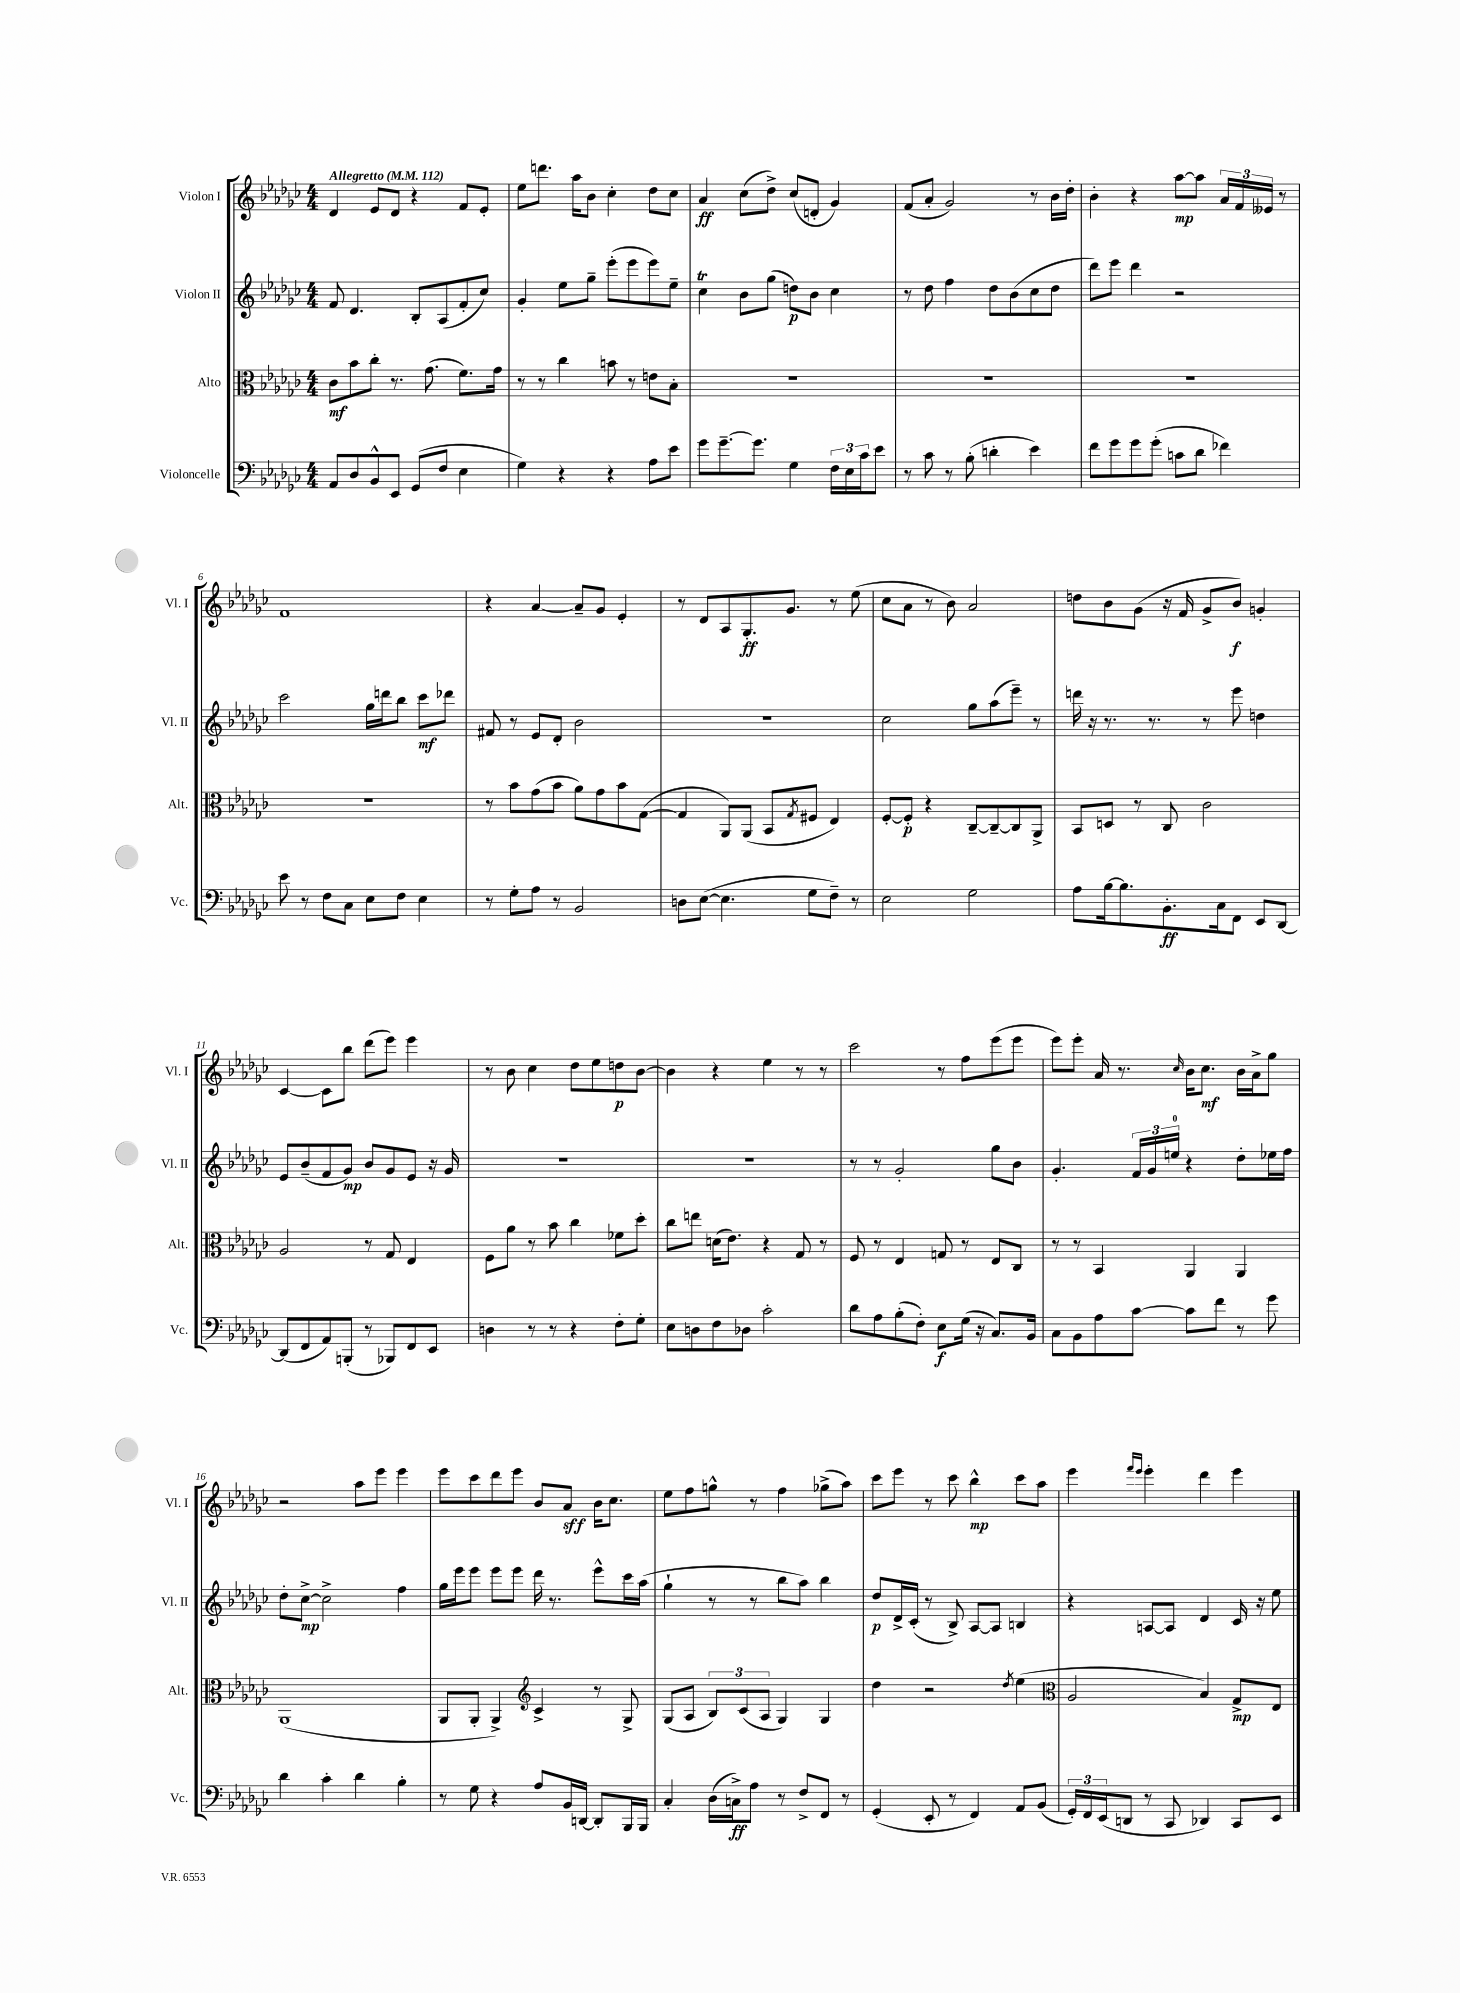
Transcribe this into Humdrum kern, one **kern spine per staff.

**kern	**dynam	**kern	**dynam	**kern	**dynam	**kern	**dynam
*part4	*part4	*part3	*part3	*part2	*part2	*part1	*part1
*staff4	*staff4	*staff3	*staff3	*staff2	*staff2	*staff1	*staff1
*I"Violoncelle	*	*I"Alto	*	*I"Violon II	*	*I"Violon I	*
*I'Vc.	*	*I'Alt.	*	*I'Vl. II	*	*I'Vl. I	*
*clefF4	*	*clefC3	*	*clefG2	*	*clefG2	*
*k[b-e-a-d-g-c-]	*	*k[b-e-a-d-g-c-]	*	*k[b-e-a-d-g-c-]	*	*k[b-e-a-d-g-c-]	*
*M4/4	*	*M4/4	*	*M4/4	*	*M4/4	*
*MM112	*	*MM112	*	*MM112	*	*MM112	*
=1	=1	=1	=1	=1	=1	=1	=1
!	!	!	!	!	!	!LO:TX:a:B:t=Allegretto	!
8AA-/L	.	8c-\L	mf	8f/	.	4d-/	.
8D-/	.	8b-\	.	4.d-/	.	.	.
8BB-^^/	.	8cc-'\J	.	.	.	8e-/L	.
8EE-/J	.	8.r	.	.	.	8d-/J	.
(8GG-/L	.	.	.	8B-'/L	.	4r	.
.	.	(8.g-\	.	.	.	.	.
8F/J	.	.	.	(8A-/	.	.	.
4E-\	.	8.f\L)	.	8f'/	.	8f/L	.
.	.	.	.	8cc-/J)	.	8e-'/J	.
.	.	16g-\Jk	.	.	.	.	.
=2	=2	=2	=2	=2	=2	=2	=2
4G-\)	.	8r	.	4g-'/	.	8ee-\L	.
.	.	8r	.	.	.	8.dddn\J	.
4r	.	4cc-\	.	8ee-\L	.	.	.
.	.	.	.	.	.	16aa-\KL	.
.	.	.	.	8gg-~\J	.	8b-\J	.
4r	.	8bn\	.	(8eee-'\L	.	4cc-'\	.
.	.	8r	.	8eee-\	.	.	.
8A-\L	.	8en\L	.	8eee-\)	.	8dd-\L	.
8e-\J	.	8B-'\J	.	8ee-~\J	.	8cc-\J	.
=3	=3	=3	=3	=3	=3	=3	=3
8g-\L	.	1r	.	4cc-T\	.	4a-/	ff
[8.g-~\	.	.	.	.	.	.	.
.	.	.	.	8b-\L	.	(8cc-\L	.
8.g-\J]	.	.	.	.	.	.	.
.	.	.	.	(8gg-\J	.	8dd-^\J)	.
4G-\	.	.	.	8ddn\L)	p	(8cc-/L	.
.	.	.	.	8b-\J	.	8dn'/J	.
24F\LL	.	.	.	4cc-\	.	4g-/)	.
24E-\	.	.	.	.	.	.	.
24c-\J	.	.	.	.	.	.	.
8e-\J	.	.	.	.	.	.	.
=4	=4	=4	=4	=4	=4	=4	=4
8r	.	1r	.	8r	.	(8f/L	.
8c-\	.	.	.	8dd-\	.	8a-'/J	.
8r	.	.	.	4ff\	.	2g-/)	.
(8B-'\	.	.	.	.	.	.	.
4dn'\	.	.	.	8dd-\L	.	.	.
.	.	.	.	(8b-\	.	.	.
4e-\)	.	.	.	8cc-\	.	8r	.
.	.	.	.	8dd-\J	.	16b-\LL	.
.	.	.	.	.	.	16dd-'\JJ	.
=5	=5	=5	=5	=5	=5	=5	=5
8f\L	.	1r	.	8ddd-\L)	.	4b-'\	.
8g-\	.	.	.	8eee-\J	.	.	.
8g-\	.	.	.	4ddd-\	.	4r	.
(8g-'\J	.	.	.	.	.	.	.
8cn\L	.	.	.	2r	.	[8aa-\L	mp
8d-\J	.	.	.	.	.	8aa-\J]	.
4f-X\)	.	.	.	.	.	24a-/LL	.
.	.	.	.	.	.	24f/	.
.	.	.	.	.	.	24e--X/JJ	.
.	.	.	.	.	.	8r	.
!!LO:LB:g=z
=6	=6	=6	=6	=6	=6	=6	=6
8e-\	.	1r	.	2ccc-\	.	1f	.
8r	.	.	.	.	.	.	.
8F\L	.	.	.	.	.	.	.
8C-\J	.	.	.	.	.	.	.
8E-\L	.	.	.	16gg-\LL	.	.	.
.	.	.	.	16dddn\J	.	.	.
8F\J	.	.	.	8bb-\J	.	.	.
4E-\	.	.	.	8ccc-\L	mf	.	.
.	.	.	.	8ddd-X\J	.	.	.
=7	=7	=7	=7	=7	=7	=7	=7
8r	.	8r	.	8f#X/	.	4r	.
8G-'\L	.	8b-\L	.	8r	.	.	.
8A-\J	.	(8g-\	.	8e-/L	.	[4a-/	.
8r	.	8b-\J	.	8d-'/J	.	.	.
2BB-/	.	8a-\L)	.	2b-\	.	8a-~/L]	.
.	.	8g-\	.	.	.	8g-/J	.
.	.	8b-\	.	.	.	4e-'/	.
.	.	([8G-\J	.	.	.	.	.
=8	=8	=8	=8	=8	=8	=8	=8
8Dn\L	.	4G-/]	.	1r	.	8r	.
([8E-\J	.	.	.	.	.	8d-/L	.
4.E-\]	.	8AA-/L)	.	.	.	8A-/	.
.	.	(8AA-/J	.	.	.	8.G-'/	ff
.	.	8BB-/L	.	.	.	.	.
.	.	.	.	.	.	8.g-/J	.
.	.	8qG-/	.	.	.	.	.
8G-\L	.	8F#X/J	.	.	.	.	.
8F~\J)	.	4E-/)	.	.	.	8r	.
8r	.	.	.	.	.	(8ee-\	.
=9	=9	=9	=9	=9	=9	=9	=9
2E-\	.	[8F'/L	.	2cc-\	.	8cc-\L	.
.	.	8F'/J]	p	.	.	8a-\J	.
.	.	4r	.	.	.	8r	.
.	.	.	.	.	.	8b-\)	.
2G-\	.	[8C-~/L	.	8gg-\L	.	2a-/	.
.	.	8C-~/_	.	(8aa-\	.	.	.
.	.	8C-/]	.	8eee-~\J)	.	.	.
.	.	8AA-^/J	.	8r	.	.	.
=10	=10	=10	=10	=10	=10	=10	=10
8A-\L	.	8BB-/L	.	16dddn\	.	8ddn\L	.
.	.	.	.	16r	.	.	.
[16B-\k	.	8Dn/J	.	8.r	.	8b-\	.
8.B-\]	.	.	.	.	.	.	.
.	.	8r	.	.	.	(8g-\J	.
.	.	.	.	8.r	.	.	.
8.BB-'\	ff	8C-/	.	.	.	16r	.
.	.	.	.	.	.	16f/	.
.	.	2c-\	.	8r	.	8g-^/L	.
16C-\k	.	.	.	.	.	.	.
8FF\J	.	.	.	8eee-\	.	8b-/J)	f
8EE-/L	.	.	.	4ddn\	.	4gn'/	.
[8DD-/J	.	.	.	.	.	.	.
!!LO:LB:g=z
=11	=11	=11	=11	=11	=11	=11	=11
(8DD-/L]	.	2A-/	.	8e-/L	.	[4c-/	.
8FF/	.	.	.	(8b-~/	.	.	.
8AA-/)	.	.	.	8f/	.	8c-\L]	.
(8BBBn'/J	.	.	.	8g-/J)	mp	8bb-\J	.
8r	.	8r	.	8b-/L	.	(8ddd-\L	.
8BBB-X/L)	.	8G-/	.	8g-/	.	8eee-\J)	.
8FF/	.	4E-/	.	8e-/J	.	4eee-\	.
8EE-/J	.	.	.	16r	.	.	.
.	.	.	.	16g-/	.	.	.
=12	=12	=12	=12	=12	=12	=12	=12
4Dn\	.	8F\L	.	1r	.	8r	.
.	.	8a-\J	.	.	.	8b-\	.
8r	.	8r	.	.	.	4cc-\	.
8r	.	8b-\	.	.	.	.	.
4r	.	4cc-\	.	.	.	8dd-\L	.
.	.	.	.	.	.	8ee-\	.
8F'\L	.	8f-X\L	.	.	.	8ddn\	p
8G-'\J	.	8dd-'\J	.	.	.	[8b-\J	.
=13	=13	=13	=13	=13	=13	=13	=13
8E-\L	.	8cc-\L	.	1r	.	4b-\]	.
8Dn\	.	8een\J	.	.	.	.	.
8F\	.	(16dn\KL	.	.	.	4r	.
.	.	8.e-\J)	.	.	.	.	.
8D-X\J	.	.	.	.	.	.	.
2c-'\	.	4r	.	.	.	4ee-\	.
.	.	8G-/	.	.	.	8r	.
.	.	8r	.	.	.	8r	.
=14	=14	=14	=14	=14	=14	=14	=14
8d-\L	.	8F/	.	8r	.	2ccc-\	.
8A-\	.	8r	.	8r	.	.	.
(8B-'\	.	4E-/	.	2g-'/	.	.	.
8F'\J)	.	.	.	.	.	.	.
8E-\L	f	8Gn/	.	.	.	8r	.
(16G-\Jk	.	8r	.	.	.	8ff\L	.
16r	.	.	.	.	.	.	.
8.C-/L)	.	8E-/L	.	8gg-\L	.	(8eee-\	.
.	.	8C-/J	.	8b-\J	.	8eee-\J	.
16BB-/Jk	.	.	.	.	.	.	.
=15	=15	=15	=15	=15	=15	=15	=15
8C-\L	.	8r	.	4.g-'/	.	8eee-\L)	.
8BB-\	.	8r	.	.	.	8eee-'\J	.
8A-\	.	4BB-/	.	.	.	16a-/	.
.	.	.	.	.	.	8.r	.
[8c-\J	.	.	.	24f/LL	.	.	.
.	.	.	.	24g-/	.	.	.
.	.	.	.	24een/JJ	.	.	.
.	.	.	.	.	.	16qqcc-/	.
8c-\L]	.	4AA-/	.	4r	.	16b-\KL	.
.	.	.	.	.	.	8.cc-\J	mf
8f\J	.	.	.	.	.	.	.
8r	.	4AA-/	.	8dd-'\L	.	16b-\LL	.
.	.	.	.	.	.	16a-^\J	.
8g-\	.	.	.	16ee-X\L	.	8gg-\J	.
.	.	.	.	16ff\JJ	.	.	.
!!LO:LB:g=z
=16	=16	=16	=16	=16	=16	=16	=16
4d-\	.	(1AA-	.	8dd-'\L	.	2r	.
.	.	.	.	[8cc-^\J	mp	.	.
4c-'\	.	.	.	2cc-^\]	.	.	.
4d-\	.	.	.	.	.	8aa-\L	.
.	.	.	.	.	.	8eee-\J	.
4B-'\	.	.	.	4ff\	.	4eee-\	.
=17	=17	=17	=17	=17	=17	=17	=17
8r	.	8AA-/L	.	16gg-\LL	.	8eee-\L	.
.	.	.	.	16eee-\J	.	.	.
8G-\	.	8AA-'/J	.	8eee-\J	.	8ccc-\	.
4r	.	4AA-^/)	.	8eee-\L	.	8ddd-\	.
.	.	.	.	8eee-\J	.	8eee-\J	.
*	*	*clefG2	*	*	*	*	*
8A-/L	.	4c-^/	.	16ddd-\	.	8b-/L	.
.	.	.	.	8.r	.	.	.
16BB-/L	.	.	.	.	.	8a-/J	sff
[16DDn/JJ	.	.	.	.	.	.	.
8DD'/L]	.	8r	.	8eee-^^\L	.	16b-\KL	.
.	.	.	.	.	.	8.cc-\J	.
16BBB-/L	.	8G-^/	.	16ccc-\L	.	.	.
16BBB-/JJ	.	.	.	(16aa-\JJ	.	.	.
=18	=18	=18	=18	=18	=18	=18	=18
4C-'/	.	(8G-/L	.	4gg-`\	.	8ee-\L	.
.	.	8A-/J	.	.	.	8ff\	.
(16D-\LL	.	12B-/L)	.	8r	.	8ggn^^\J	.
16Cn^\J)	ff	.	.	.	.	.	.
.	.	(12c-/	.	.	.	.	.
8A-\J	.	.	.	8r	.	8r	.
.	.	12A-/J	.	.	.	.	.
8r	.	4G-/)	.	8bb-\L	.	4ff\	.
8F^/L	.	.	.	8aa-\J)	.	.	.
8FF/J	.	4G-/	.	4bb-\	.	(8gg-X^\L	.
8r	.	.	.	.	.	8aa-\J)	.
=19	=19	=19	=19	=19	=19	=19	=19
(4GG-'/	.	4dd-\	.	8dd-/L	p	8ccc-\L	.
.	.	.	.	16d-^/L	.	8eee-\J	.
.	.	.	.	(16c-'/JJ	.	.	.
8EE-'/	.	2r	.	8r	.	8r	.
8r	.	.	.	8B-^/)	.	8ccc-\	.
4FF/)	.	.	.	[8A-/L	.	4bb-^^\	mp
.	.	.	.	8A-/J]	.	.	.
.	.	8qdd-/	.	.	.	.	.
8AA-/L	.	(4ee-\	.	4Bn/	.	8ccc-\L	.
(8BB-/J	.	.	.	.	.	8aa-\J	.
=20	=20	=20	=20	=20	=20	=20	=20
*	*	*clefC3	*	*	*	*	*
24GG-'/LL)	.	2A-/	.	4r	.	4eee-\	.
24FF/	.	.	.	.	.	.	.
(24EE-/J	.	.	.	.	.	.	.
8DDn/J	.	.	.	.	.	.	.
.	.	.	.	.	.	16qqfff/LL	.
.	.	.	.	.	.	16qqeee-/JJ	.
8r	.	.	.	[8An/L	.	4eee-'\	.
8CC-/	.	.	.	8A/J]	.	.	.
4DD-X/)	.	4B-/)	.	4d-/	.	4ddd-\	.
8CC-/L	.	8G-^/L	mp	16c-/	.	4eee-\	.
.	.	.	.	16r	.	.	.
8EE-/J	.	8E-/J	.	8ee-\	.	.	.
==	==	==	==	==	==	==	==
*-	*-	*-	*-	*-	*-	*-	*-
